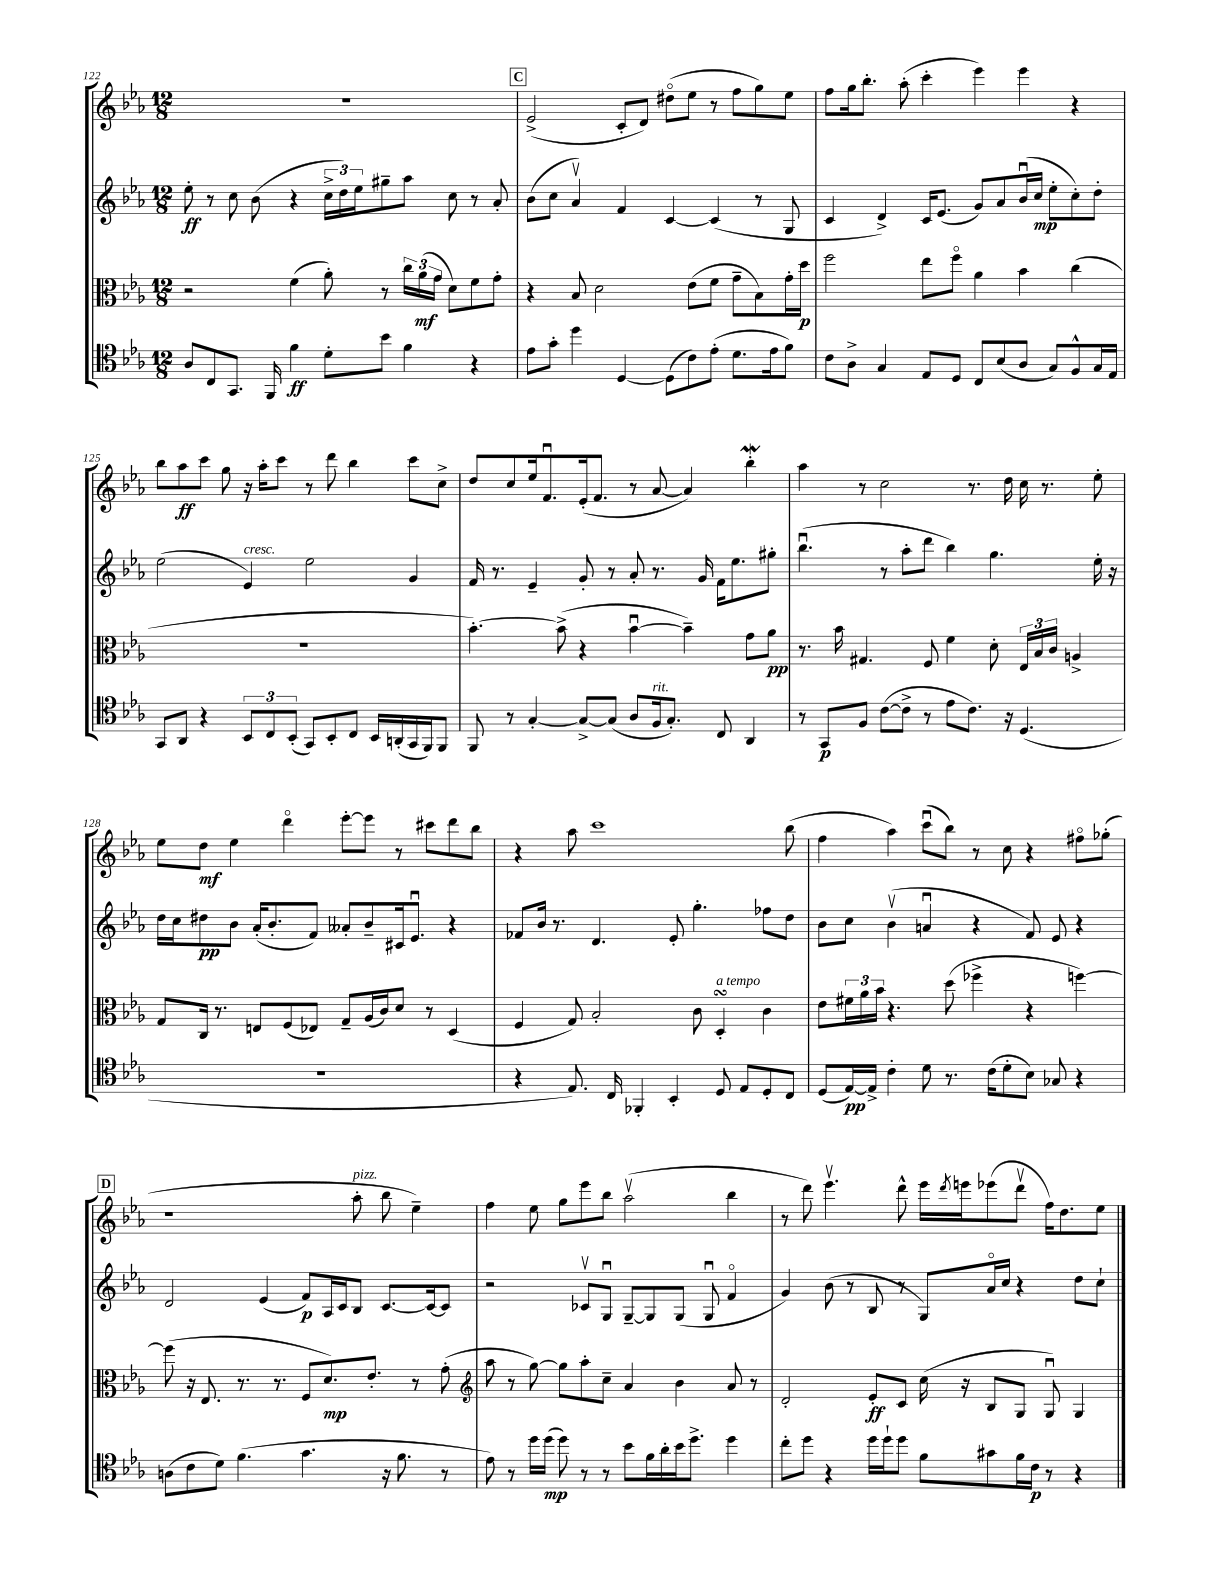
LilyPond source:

<<
\new StaffGroup <<
\new Staff = "s0" {
    \clef treble \key ees \major \numericTimeSignature \time 12/8
    R1. |
    \mark \markup { \box "C" } ees'2->( c'8-. d'8) dis''8\flageolet( ees''8 r8 f''8 g''8) ees''8 |
    f''8 g''16 bes''8.-. aes''8-.( c'''4-. ees'''4) ees'''4 r4 |
    bes''8 aes''8\ff c'''8 g''8 r16 aes''16-. c'''8 r8 d'''8 bes''4 c'''8 c''8-> |
    d''8 c''8 ees''16 f'8.\downbow ees'16-.( f'8. r8 aes'8~ aes'4) bes''4-.\mordent |
    aes''4 r8 c''2 r8. d''16 c''16 r8. ees''8-. |
    ees''8 d''8\mf ees''4 d'''4\flageolet ees'''8~-. ees'''8 r8 cis'''8 d'''8 bes''8 |
    r4 aes''8 c'''1 bes''8( |
    f''4 aes''4) c'''8\downbow( bes''8) r8 c''8 r4 fis''8\flageolet ges''8-.( |
    \mark \markup { \box "D" } r1 aes''8-.^\markup { \italic "pizz." } bes''8 ees''4--) |
    f''4 ees''8 g''8 ees'''8 bes''8 aes''2\upbow( bes''4 |
    r8 d'''8) ees'''4.\upbow d'''8-^ ees'''16 \acciaccatura { d'''8 } e'''16 ees'''8( d'''8\upbow f''16) d''8. ees''8 \bar "|." |
}
\new Staff = "s1" {
    \clef treble \key ees \major \numericTimeSignature \time 12/8
    ees''8-.\ff r8 c''8 bes'8( r4 \tuplet 3/2 { c''16-> d''16) ees''16 } gis''8-- aes''8 c''8 r8 aes'8-. |
    \mark \markup { \box "C" } bes'8( c''8 aes'4\upbow) f'4 c'4~ c'4( r8 g8 |
    c'4 d'4->) c'16 ees'8.( g'8) aes'8 bes'16\downbow( c''16\mp ees''8-. c''8-.) d''8-. |
    ees''2( ees'4^\markup { \italic "cresc." }) ees''2 g'4 |
    f'16 r8. ees'4-- g'8-. r8 aes'8-. r8. g'16 f'16 ees''8. gis''8-. |
    bes''4.\downbow( r8 aes''8-. d'''8 bes''4) g''4. ees''16-. r16 |
    d''16 c''16 dis''8\pp bes'8 aes'16-.( bes'8.-. f'8) aeses'8-. bes'8-- cis'16 ees'8.\downbow r4 |
    fes'8 bes'16 r8. d'4. ees'8-. g''4.-. fes''8 d''8 |
    bes'8 c''8 bes'4\upbow( a'4\downbow r4 f'8) ees'8 r4 |
    \mark \markup { \box "D" } d'2 ees'4( f'8\p) aes16 c'16 bes8 c'8.~ c'16~ c'8 |
    r2 ces'8\upbow g8\downbow g8~-- g8 g8( g8\downbow f'4\flageolet |
    g'4) bes'8( r8 bes8 r8 g8) aes'16\flageolet c''16 r4 d''8 c''8-! \bar "|." |
}
\new Staff = "s2" {
    \clef alto \key ees \major \numericTimeSignature \time 12/8
    r2 f'4( aes'8-.) r8 \tuplet 3/2 { c''16 aes'16\mf( g'16 } d'8) f'8 g'8-. |
    \mark \markup { \box "C" } r4 bes8 d'2 ees'8( f'8 g'8-- bes8) g'16-. d''16\p |
    f''2 ees''8 f''8\flageolet aes'4 bes'4 c''4( |
    R1. |
    bes'4.~-.) bes'8->( r4 bes'4~\downbow bes'4--) g'8 aes'8\pp |
    r8. bes'16 gis4. f8 f'4 d'8-. \tuplet 3/2 { ees16 bes16 c'16 } a4-> |
    g8 c16 r8. e8 f8( ees8) g8-- aes16( c'16) d'8 r8 d4( |
    f4 g8) bes2-. c'8 d4-.\turn^\markup { \italic "a tempo" } c'4 |
    ees'8 \tuplet 3/2 { fis'16 aes'16 bes'16 } r4. d''8( fes''4-> r4 f''4~) |
    \mark \markup { \box "D" } f''8( r16 ees8. r8. r8. f8 d'8.\mp) ees'8.-. r8 g'8-.( |
    \clef treble aes''8 r8 g''8~) g''8 aes''8-. c''8-- aes'4 bes'4 aes'8 r8 |
    d'2-. ees'8-.\ff c'8 c''16( r16 bes8 g8 g8\downbow) g4 \bar "|." |
}
\new Staff = "s3" {
    \clef tenor \key ees \major \numericTimeSignature \time 12/8
    aes8 c8 g,8. f,16 f'4\ff d'8-. bes'8 f'4 r4 |
    \mark \markup { \box "C" } ees'8 g'8-. d''4 d4~ d8( c'8) ees'8-.( d'8. ees'16 f'8) |
    c'8 aes8-> g4 ees8 d8 c8 bes8( aes8 g8) f8-^ g16 ees16 |
    g,8 aes,8 r4 \tuplet 3/2 { bes,8 c8 bes,8-.( } g,8) bes,8-. c8 bes,16 a,16-.( g,16 f,16) f,8 |
    f,8 r8 g4~-. g8~-> g8( aes8 f16^\markup { \italic "rit." } g8.-.) c8 aes,4 |
    r8 g,8\p f8 c'8~( c'8-> r8 ees'8 c'8.) r16 d4.( |
    R1. |
    r4 ees8.) c16 fes,4-. bes,4-. d8 ees8 d8-. c8 |
    d8( ees16~\pp) ees16-> c'4-. d'8 r8. c'16( d'8-. bes8) ges8 r4 |
    \mark \markup { \box "D" } a8( c'8 d'8) f'4.( g'4. r16 f'8. r8 |
    ees'8) r8 d''16 d''16\mp( d''8) r8 r8 bes'8 f'16 aes'16-. bes'16 d''8.-> d''4 |
    c''8-. d''8 r4 d''16 d''16-! d''8 f'8 gis'8 f'16 c'16\p r8 r4 \bar "|." |
}
>>
>>
\layout { \context { \Score currentBarNumber = #122 } }
